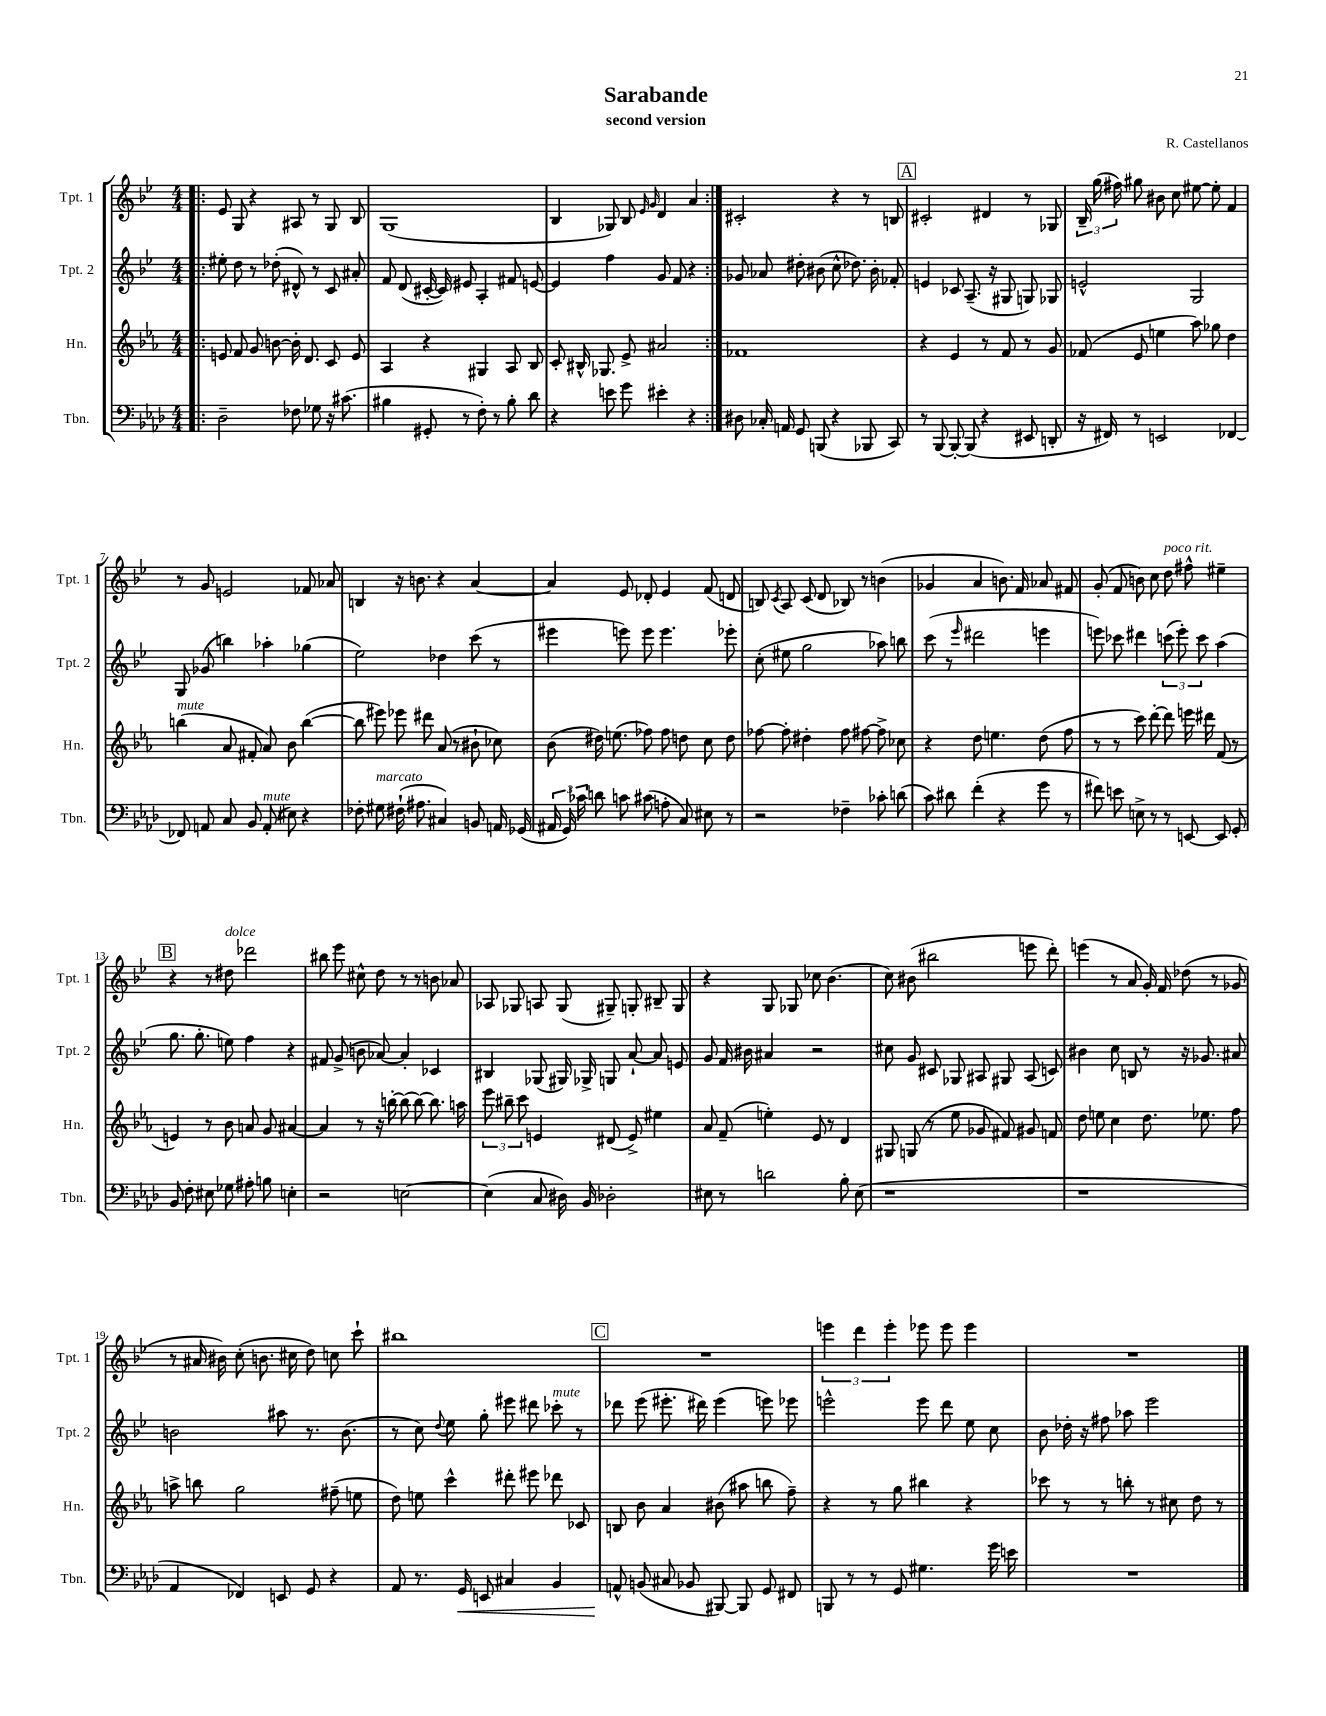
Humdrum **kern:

**kern	**kern	**kern	**kern
*staff4	*staff3	*staff2	*staff1
*clefF4	*clefG2	*clefG2	*clefG2
*k[b-e-a-d-]	*k[b-e-a-]	*k[b-e-]	*k[b-e-]
*M4/4	*M4/4	*M4/4	*M4/4
=!|:	=!|:	=!|:	=!|:
2D-~\	8e/	8ee#'\	8e-/
.	8f/	8dd\	8G/
.	8g/	8r	4r
.	[8b\	(8dd-'\	.
8F-\	16b'\]	8d#^^/)	8A#/
.	8.d/	.	.
8G-\	.	8r	8r
16r	8c/	8c/	8G/
(8.c#\	.	.	.
.	8e/	8a#'/	8B-/
=	=	=	=
4B#\	4A-/	8f/	(1G
.	.	(8d/	.
8GG#'/	4r	[16c#'/	.
.	.	16c#/])	.
8r	.	8e#/	.
8F'\)	4G#/	4A'/	.
8r	.	.	.
8B#'\	8A-/	8f#/	.
8d-\	8B-/	[8e/	.
=	=	=	=
4r	8c'/	4e/]	4B-/
.	16B#^^/	.	.
.	8.G-/	.	.
8e\	.	4ff\	8G-/)
8g\	8e-^/	.	8B-/
.	.	.	16qqe-/
.	.	.	16qqg/
4e#'\	2a#/	8g/	4d/
.	.	8f/	.
4r	.	4r	4a/
=:|!	=:|!	=:|!	=:|!
8D#\	1f-	8g-/	2c#'/
16C-'/	.	8a-/	.
16AA/	.	.	.
8GG/	.	8dd#'\	.
(8BBB/	.	(8b#\	.
4r	.	8cc^^\	4r
.	.	8.dd-\)	.
8BBB-/	.	.	8r
.	.	16b#'\	.
8CC/)	.	8f-'/	8B/
=	=	=	=
8r	4r	4e/	2c#'/
[8BBB-/	.	.	.
8BBB-'/_	4e-/	8c-/	.
(8BBB-/]	.	(8.A~/	.
4r	8r	.	4d#/
.	.	16r	.
.	8f/	8G#/	.
8EE#/	8r	8G/)	8r
8DD'/	8g/	8G-/	8G-/
=	=	=	=
16r	(8f-/	2e^^/	24B-~/
.	.	.	(24gg\
16FF#/)	.	.	.
.	.	.	24ff#\)
8r	8e-/	.	8gg#\
2EE/	4ee\	.	8b#\
.	.	.	8cc\
.	8aa-\)	2G/	[8ee#\
.	8gg-\	.	8ee#'\]
[4FF-/	4dd\	.	4f/
=	=	=	=
8FF-/]	(4bb\	8G/	8r
8AA/	.	(8g-/	8g/
8C/	8a-/	4bb\)	2e/
8BB-/	8f#'/	.	.
(8AA'/	8a-/)	4aa-'\	.
8E#\)	8b-\	.	.
4r	([4bb\	(4gg-\	8f-/
.	.	.	8a-/
=	=	=	=
8F-'\	8bb\]	2ee-\)	4B/
8G#\	8eee#\)	.	.
(16F#`\	8eee-\	.	16r
8.A#\	.	.	8.b\
.	8ddd#\	.	.
4C#/)	(8a-/	4dd-\	4r
.	8r	.	.
8BB/	8b#`\	(8ccc\	[4a/
16AA/	8cc-\)	8r	.
(16GG-/	.	.	.
=	=	=	=
24AA#/	(8b-\	4eee#\	4a/]
24GG/)	.	.	.
24c-\	.	.	.
8d\	16dd#\)	.	.
.	(8.ee\	.	.
8c\	.	8eee\)	8e-/
(8c#\	8ff-\)	8eee\	8d-'/
8A'\	8ff-\	4.eee\	4e-/
8C/)	8dd\	.	.
8E#\	8cc\	.	(8f/
8r	8dd\	8eee-'\	8d/
=	=	=	=
2r	[8ff-\	(8cc'\	8B/)
.	.	.	8qc/
.	8ff-'\]	8ee#\	8A/
.	4dd#'\	2gg\	(8c/
.	.	.	8d/
4F-~\	8ff-\	.	8B-/)
.	[8ff#\	.	8r
8c-'\	8ff#^\]	8aa-\)	(4b\
(8d\	8cc-\	8bb\	.
=	=	=	=
8c\)	4r	(8ccc\	4g-/
8d#\	.	8r	.
.	.	16qqeee-/	.
(4f'\	8dd\	2ddd#\	4a/
.	4.ee\	.	.
4r	.	.	8.b\)
.	.	.	16f/
8g\	(8dd\	4eee\	8a-/
8r	8ff\	.	8f#/
=	=	=	=
8f#\)	8r	8eee\)	(8g'/
8e\	8r	8ccc-\	8f/
8E^\	8ccc\)	4ddd#\	8b\)
8r	[8ddd'\	.	8cc\
8r	8ddd\]	(12ccc\	8dd\
.	.	12eee'\)	.
[8EE/	16eee\	.	8ff#^^\
.	.	12ccc\	.
.	16ddd#\	.	.
8EE/]	(8f/	(4aa\	4ee#~\
8GG'/	8r	.	.
=	=	=	=
8BB-/	4e/)	8.gg\	4r
8F'\	.	.	.
.	.	8.gg'\	.
8E#\	8r	.	8r
8G-\	8b-\	8ee\)	8dd#\
8A#'\	8a/	4ff\	2ddd-\
8B\	8g/	.	.
4E'\	[4a#/	4r	.
=	=	=	=
2r	4a#/]	8f#/	8bb#\
.	.	(8g^/	8eee-\
.	8r	8b\	8cc#^^\
.	16r	[8a-/)	8dd\
.	[16bb'\	.	.
[2E\	(8bb\]	4a-'/]	8r
.	[8bb\)	.	8r
.	8.bb\]	4c-/	8b\
.	.	.	8a-/
.	16aa\	.	.
=	=	=	=
(4E\]	12eee-\	4B#/	8A-/
.	12bb#~\	.	.
.	.	.	8G-/
.	12ccc\	.	.
8C/	4e/	(8G-/	8A/
16D#\)	.	16G#/)	(8G-/
16BB-/	.	16G-^/	.
2D-'\	(8d#/	8G/	8G#~/)
.	8e^/)	[8a`/	8G'/
.	4ee#\	8a/]	8B#~/
.	.	8e/	8G/
=	=	=	=
8E#\	8a-/	8g/	4r
8r	(8f~/	16f/	.
.	.	16b#\	.
2d\	4ee'\)	4a#/	8G/
.	.	.	8G-/
.	8e-/	2r	8cc-\
.	8r	.	(4.b-\
8B-'\	4d/	.	.
(8E#\	.	.	.
=	=	=	=
1r	8G#/	8cc#\	8cc\)
.	(8G/	8g/	(8b#\
.	8r	8c#/	2bb#\
.	8ee-\	8G-/	.
.	8g-/	8A#/	.
.	8f#/)	8G#/	.
.	8g#/	(8A#/	8eee\
.	8f/	8c/)	8ddd'\)
=	=	=	=
1r	8dd\	4b#\	(4eee\
.	8ee\	.	.
.	4cc\	8cc\	8r
.	.	8B/	8a/
.	8.dd\	8r	16g'/)
.	.	.	16f/
.	.	16r	(8dd-\
.	8.ee-\	8.g-/	.
.	.	.	8r
.	8ff\	8a#/	8g-/
=	=	=	=
4AA-/	8aa^\	2b\	8r
.	8bb\	.	16a#/
.	.	.	16b#\)
4FF-/)	2gg\	.	(8cc'\
.	.	.	8.b\
8EE/	.	8aa#\	.
.	.	.	16cc#\
8GG/	.	8.r	8dd\)
4r	(8ff#~\	.	8cc\
.	.	(8.b\	.
.	8ee\	.	8ccc`\
=	=	=	=
8AA-/	8dd\)	8r	1bb#
8.r	8ee\	8cc\)	.
.	.	8qqdd/	.
.	4ccc^^\	8ee-\	.
16GG/	.	.	.
8EE/	.	8gg'\	.
4C#/	8ddd#'\	8eee#\	.
.	8eee#\	8ddd#\	.
4BB-/	8ddd-\	8ccc-'\	.
.	8c-/	8r	.
=	=	=	=
8AA^^/	8B/	8ddd-\	1r
(8BB/	8b-\	(8eee-\	.
8C#/	4a-/	8.eee#'\	.
8BB-/	.	.	.
.	.	16ddd#\)	.
[8BBB#/)	(8b#\	(4eee#\	.
8BBB#/]	8aa#\	.	.
8GG/	8bb\	8eee\)	.
8FF#/	8ff~\)	8eee-\	.
=	=	=	=
8BBB/	4r	2eee^^\	6eee\
8r	.	.	.
.	.	.	6ddd\
8r	8r	.	.
.	.	.	6eee'\
8GG/	8gg\	.	.
4.G#\	4bb#\	8eee\	8eee-\
.	.	8ddd\	8eee-\
.	4r	8ee-\	4eee-\
16g\	.	8cc\	.
16e\	.	.	.
=	=	=	=
1r	8ccc-\	8b-\	1r
.	8r	16dd-'\	.
.	.	16r	.
.	8r	8ff#\	.
.	8bb'\	8aa-\	.
.	8r	2eee-\	.
.	8cc#\	.	.
.	8dd\	.	.
.	8r	.	.
==	==	==	==
*-	*-	*-	*-
